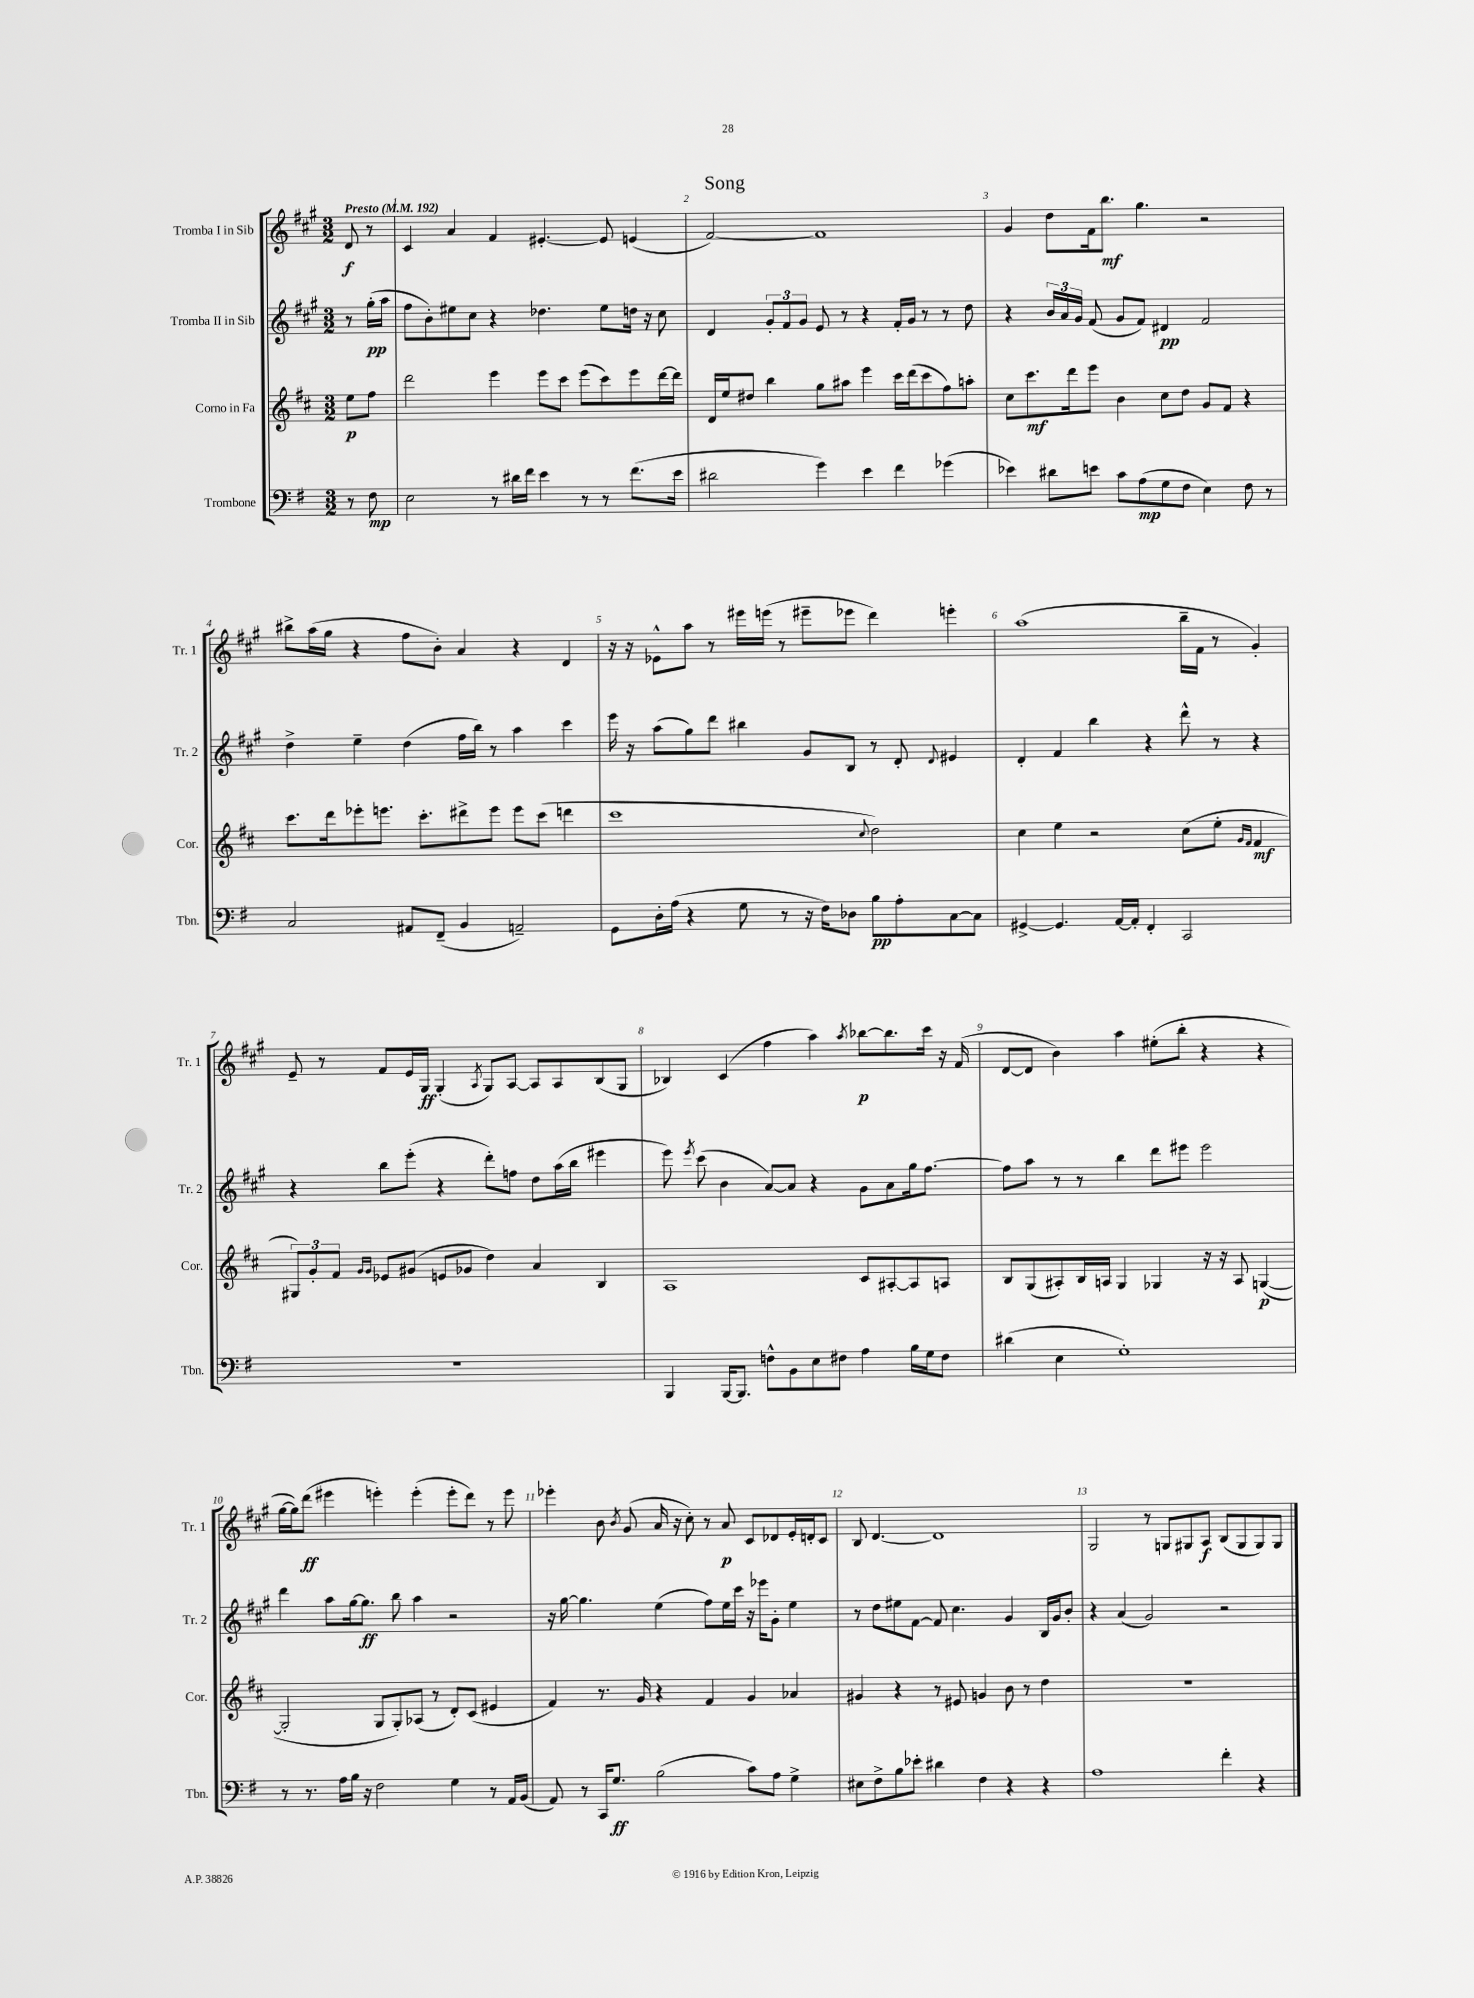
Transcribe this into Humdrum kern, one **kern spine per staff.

**kern	**kern	**kern	**kern
*staff4	*staff3	*staff2	*staff1
*clefF4	*clefG2	*clefG2	*clefG2
*k[f#]	*k[f#c#]	*k[f#c#g#]	*k[f#c#g#]
*M3/2	*M3/2	*M3/2	*M3/2
*MM192	*MM192	*MM192	*MM192
8r	8ee	8r	8d
8F#	8ff#	(16gg#'	8r
.	.	16aa	.
=	=	=	=
2E	2ddd	8ff#	4c#
.	.	8b')	.
.	.	8ee#	4a
.	.	8cc#	.
8r	4eee	4r	4f#
16d#	.	.	.
16f#	.	.	.
4e	8eee	4.dd-	[4.e#'
.	8ccc#	.	.
8r	(8eee	.	.
8r	8ccc#)	8ee#	8e#]
(8.f#	8eee	16dd	(4e
.	.	16r	.
.	[16ddd	8cc#	.
16e	16ddd]	.	.
=	=	=	=
2d#	16d	4d	[2f#)
.	16ee	.	.
.	8dd#	.	.
.	4bb	12g#'	.
.	.	12f#	.
.	.	12g#	.
4g)	8gg	8e	1f#]
.	8aa#	8r	.
4e	4eee	4r	.
4f#	16ccc#	16f#'	.
.	(16ddd	16g#	.
.	8ccc#	8r	.
(4g-	8ff#)	8r	.
.	8aa'	8dd	.
=	=	=	=
4e-)	8cc#	4r	4g#
.	8.ccc#	.	.
8d#	.	24b	8dd
.	.	24a	.
.	16ddd	.	.
.	.	24g#	.
8e	8eee	(8f#	16f#
.	.	.	8.bb
8c	4b	8g#	.
(8A	.	8f#)	4.gg#
8G	8cc#	4d#	.
8F#	8dd	.	.
4E)	8g	2f#	2r
.	8f#	.	.
8F#	4r	.	.
8r	.	.	.
=	=	=	=
2C	8.ccc#	4dd^	8bb#^
.	.	.	(16aa
.	16ddd	.	16gg#
.	8eee-'	4ee~	4r
.	8.eee	.	.
8AA#	.	(4dd	8ff#
.	8.ccc#'	.	.
(8FF#~	.	.	8b')
4BB	8ddd#^	16ff#	4a
.	.	16bb)	.
.	8eee	8r	.
2AA~)	8eee	4aa	4r
.	(8ccc#	.	.
.	4ddd	4ccc#	4d
=	=	=	=
8GG	1ccc#	16eee	16r
.	.	16r	16r
16D'	.	(8aa	8e-^^
(16A	.	.	.
4r	.	8gg#)	8aa
.	.	8ddd	8r
8G	.	4bb#	16eee#
.	.	.	(16eee
8r	.	.	8r
16r	.	8g#	8eee#~
16F#)	.	.	.
8D-	.	8B	8eee-
.	8qqcc#	.	.
8B	2dd)	8r	4ddd)
8A'	.	8d'	.
.	.	8qqd	.
[8C	.	4e#	4eee'
8C]	.	.	.
=	=	=	=
[4GG#^	4cc#	4d'	(1aa
4.GG#]	4ee	4f#	.
.	2r	4bb	.
[16AA	.	.	.
16AA']	.	.	.
4FF#'	.	4r	.
2CC	(8cc#	8ddd^^	16bb~
.	.	.	16f#
.	8ee'	8r	8r
.	16qqg	.	.
.	16qqf#	.	.
.	4f#	4r	4g#')
=	=	=	=
1.r	12G#)	4r	8e~
.	12g'	.	.
.	.	.	8r
.	12f#	.	.
.	16qqg	.	.
.	16qqg	.	.
.	8e-	8bb	8f#
.	(8g#	(8eee'	16e
.	.	.	16G#
.	8e	4r	(4G#'
.	8g-	.	.
.	.	.	8qA
.	4dd)	8ddd')	8G#)
.	.	8ff	[8A
.	4a	8dd	8A]
.	.	(16aa	8A
.	.	16bb	.
.	4B	4eee#	(8B
.	.	.	8G#
=	=	=	=
4BBB	1A	8eee)	4B-)
.	.	8qeee	.
.	.	(8ccc#	.
[16BBB	.	4b	(4c#
8.BBB]	.	.	.
8F^^	.	[8a)	4ff#
8BB	.	8a]	.
8E	.	4r	4aa)
8F#	.	.	.
.	.	.	8qaa
4A	8c#	8g#	[8bb-
.	[8A#'	8a	8.bb-]
16B	8A#]	16gg#	.
16G	.	[8.ff#	16ccc#
8F#	8A	.	16r
.	.	.	(16f#
=	=	=	=
(4d#	8B	8ff#]	[8d
.	(8G	8aa	8d]
4E	8A#')	8r	4b)
.	16B	8r	.
.	16A	.	.
1G')	4G	4bb	4aa
.	4G-	8ddd	(8ee#'
.	.	8eee#	8bb'
.	16r	2eee#	4r
.	16r	.	.
.	8A	.	.
.	([4G	.	4r
=	=	=	=
8r	2G']	4ddd	[16gg#
.	.	.	16gg#])
8.r	.	.	(8ddd
.	.	8aa	4eee#
16A	.	.	.
16B	.	[16gg#	.
16r	.	8.gg#]	.
2F#	8G	.	4eee')
.	8G')	8bb	.
.	(8A-	4aa	(4eee'
.	8r	.	.
4G	8d')	2r	8eee'
.	(8c#	.	8ddd)
8r	4e#	.	8r
16AA	.	.	8eee
(16BB	.	.	.
=	=	=	=
8AA)	4f#)	16r	4eee-'
.	.	[16gg#	.
8r	.	4.gg#]	.
16CC	8.r	.	8b
8.G	.	.	.
.	.	.	8qb
.	.	.	(8g#
.	16g	.	.
(2B	4r	(4ee	16a
.	.	.	16r
.	.	.	8cc#')
.	4f#	8ff#)	8r
.	.	16ee	8a
.	.	16ccc#	.
8c)	4g	16r	8c#
.	.	16eee-	.
8A	.	8g#'	8d-
4G^	4a-	4ee	16e'
.	.	.	16d'
.	.	.	8c#
=	=	=	=
8E#	4g#	8r	8B
8F#^	.	8dd	[4.d
8B	4r	8ee#	.
8e-'	.	[8f#	.
4d#	8r	8f#]	1d]
.	8e#	4.cc#	.
4F#	4g	.	.
4r	8b	4g#	.
.	8r	.	.
4r	4dd	16B	.
.	.	16g#	.
.	.	8b'	.
=	=	=	=
1A	1.r	4r	2G#
.	.	(4a	.
.	.	2g#)	8r
.	.	.	8G
.	.	.	8G#
.	.	.	8A
4f#'	.	2r	(8B
.	.	.	8G#
4r	.	.	8G#)
.	.	.	8G#
==	==	==	==
*-	*-	*-	*-
